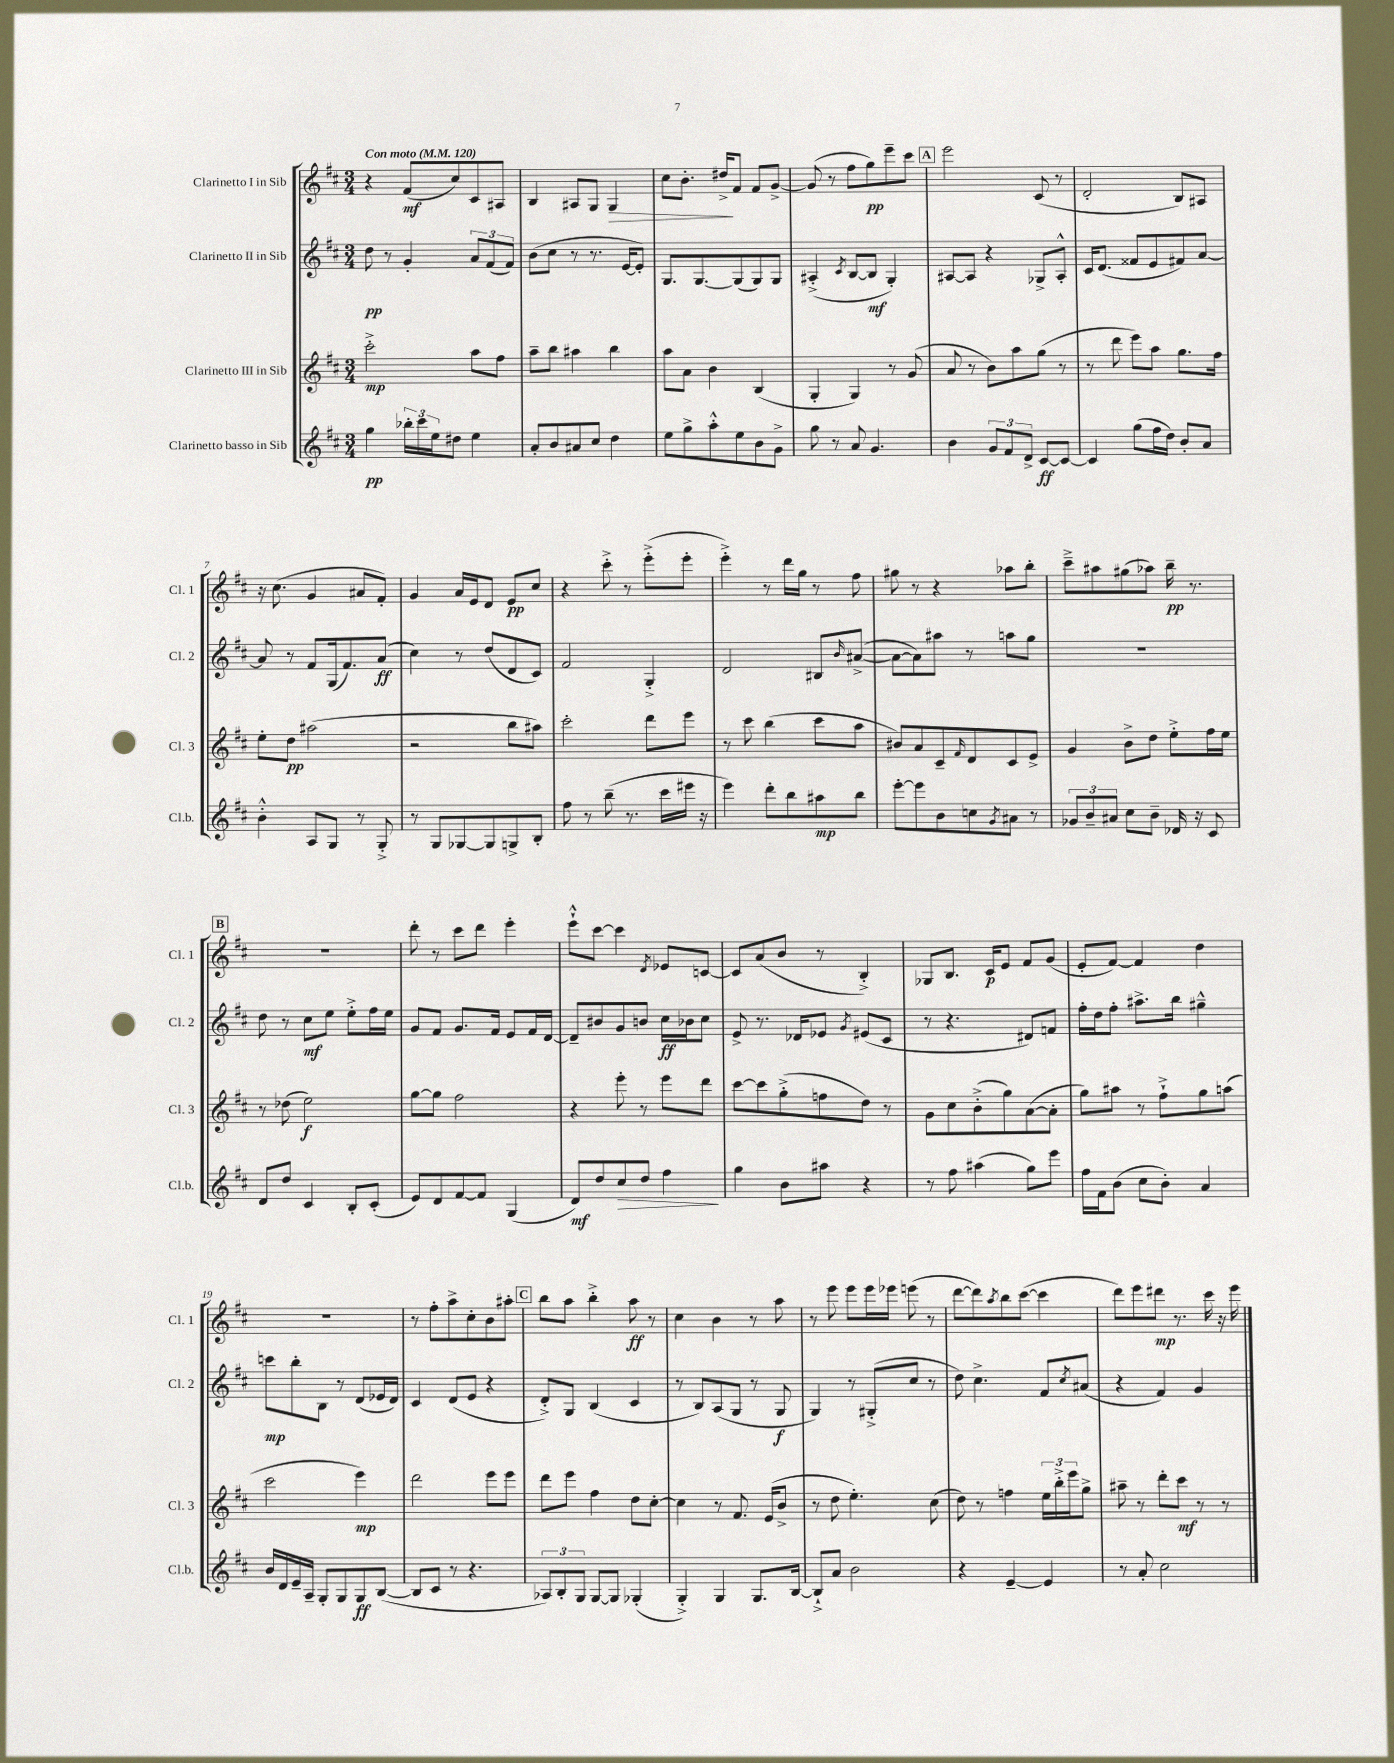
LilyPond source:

<<
\new StaffGroup <<
\new Staff = "s0" \with { instrumentName = "Clarinetto I in Sib" shortInstrumentName = "Cl. 1" } {
    \clef treble \key d \major \numericTimeSignature \time 3/4 \tempo "Con moto" 4 = 120
    r4 fis'8\mf( cis''8) cis'8 ais8 |
    b4 ais8 g8 g4\> |
    cis''8 b'8.-. dis''16->\! fis'8 fis'8 g'8~-> |
    g'8( r8 fis''8 g''8\pp) e'''8-- cis'''8 |
    \mark \markup { \box "A" } e'''2 cis'8( r8 |
    d'2-. b8) ais8 |
    r16 cis''8.( g'4 ais'8 fis'8-.) |
    g'4 a'16 e'16 d'8 e'8\pp cis''8 |
    r4 cis'''8-.-> r8 e'''8-.->( e'''8-. |
    e'''4-.->) r8 d'''16 g''16 r8 fis''8 |
    gis''8 r8 r4 aes''8 b''8-. |
    cis'''8---> ais''8 gis''8( aes''8) b''16--\pp r8. |
    \mark \markup { \box "B" } R2. |
    d'''8-. r8 cis'''8 d'''8 e'''4-. |
    e'''8-!-^ cis'''8~ cis'''4 \acciaccatura { d'8 } ees'8 c'8~ |
    c'8 a'8( b'8 r8 b4-.->) |
    ges8 b8. cis'16\p e'8 fis'8 g'8( |
    e'8-. fis'8~) fis'4 d''4 |
    R2. |
    r8 fis''8-. a''8-> cis''8-. b'8 ais''8-. |
    \mark \markup { \box "C" } b''8 a''8 b''4-.-> a''8\ff r8 |
    cis''4 b'4 r8 a''8 |
    r8 e'''8 e'''8 e'''16 ees'''16 e'''8( r8 |
    d'''8~ d'''8) \acciaccatura { a''8 } b''8 cis'''8~( cis'''4 |
    d'''8) e'''8 dis'''8\mp r8. cis'''16 r16 e'''16 \bar "|." |
}
\new Staff = "s1" \with { instrumentName = "Clarinetto II in Sib" shortInstrumentName = "Cl. 2" } {
    \clef treble \key d \major \numericTimeSignature \time 3/4
    d''8\pp r8 g'4-. \tuplet 3/2 { a'8 fis'8( fis'8) } |
    b'8( cis''8 r8 r8. e'16~ e'8-.) |
    g8. g8.~ g8( g8) g8 |
    ais4-.->( \acciaccatura { cis'8 } b8~ b8\mf g4-.) |
    \mark \markup { \box "A" } ais8~ ais8 r4 ges8-> ais8-.-^ |
    cis'16 d'8.( fisis'8 e'8 fis'8) a'8~ |
    a'8 r8 fis'8 g16( fis'8.) a'8\ff( |
    cis''4) r8 d''8( d'8 cis'8) |
    fis'2 g4-.-> |
    d'2 bis8 \grace { b'16 } ais'8~->( |
    ais'8~ ais'8) ais''8 r8 a''8 g''8 |
    R2. |
    \mark \markup { \box "B" } d''8 r8 cis''8\mf e''8 e''8-.-> fis''16 e''16 |
    g'8 fis'8 g'8. fis'16 e'8 fis'16 d'16~ |
    d'8-- bis'8 g'8 b'8 cis''16\ff bes'16 cis''8 |
    e'8-> r8. des'16 ees'8 \acciaccatura { g'8 } eis'8( cis'8 |
    r8 r4. dis'8) f'8 |
    fis''16-. d''16 fis''8-. ais''8.-> b''16 gis''4---^ |
    c'''8\mp b''8-. b8 r8 d'8( ees'16 d'16) |
    cis'4 d'8( e'8 r4 |
    \mark \markup { \box "C" } d'8-.->) g8 b4( cis'4 |
    r8 b8) a8( g8 r8 g8\f |
    g4) r8 gis8-.->( cis''8 r8 |
    d''8) cis''4.-> fis'8 \acciaccatura { cis''8 } ais'8( |
    r4 fis'4) g'4 \bar "|." |
}
\new Staff = "s2" \with { instrumentName = "Clarinetto III in Sib" shortInstrumentName = "Cl. 3" } {
    \clef treble \key d \major \numericTimeSignature \time 3/4
    cis'''2-.->\mp a''8 fis''8 |
    a''8-- b''8 ais''4 b''4 |
    a''8 a'8 b'4 b4( |
    g4-. g4) r8 g'8( |
    \mark \markup { \box "A" } a'8 r8 b'8) a''8 g''8( r8 |
    r8 d'''8 e'''8) a''8 g''8. fis''16 |
    e''8-. d''8\pp ais''2( |
    r2 b''8 ais''8) |
    cis'''2-. d'''8 e'''8 |
    r8 cis'''8 b''4( cis'''8 a''8 |
    bis'8) a'8 cis'8-- \grace { fis'16 } d'8 cis'8 e'8-> |
    g'4 b'8-> d''8 e''8-.-> fis''16 e''16 |
    \mark \markup { \box "B" } r8 des''8( e''2\f) |
    g''8~ g''8 fis''2 |
    r4 e'''8-. r8 e'''8 d'''8 |
    cis'''8~ cis'''8 g''8-.->( f''8 d''8) r8 |
    g'8 cis''8 b'8-.->( g''8) a'8~( a'8-. |
    g''8) ais''8 r8 fis''8-!-> g''8 a''8( |
    cis'''2 e'''4\mp) |
    d'''2 e'''8 e'''8 |
    \mark \markup { \box "C" } d'''8 e'''8 fis''4 d''8 cis''8~-. |
    cis''4 r8 fis'8. e'16( b'8-> |
    r8 d''8 e''4.-.) cis''8( |
    d''8) r8 f''4 \tuplet 3/2 { e''16 b''16-.-> e'''16 } g''8-> |
    ais''8-- r8 d'''8-. cis'''8\mf r8 r8 \bar "|." |
}
\new Staff = "s3" \with { instrumentName = "Clarinetto basso in Sib" shortInstrumentName = "Cl.b." } {
    \clef treble \key d \major \numericTimeSignature \time 3/4
    g''4\pp \tuplet 3/2 { bes''16-. cis'''16 e''16 } dis''8 e''4 |
    a'8-. b'8 ais'8 cis''8 d''4 |
    e''8 g''8-> a''8-.-^ e''8 b'8 g'8-> |
    g''8 r8 a'8 g'4. |
    \mark \markup { \box "A" } b'4 \tuplet 3/2 { g'8 fis'8 d'8-> } cis'8~\ff cis'8~ |
    cis'4 g''8( fis''16 d''16) b'8-. a'8 |
    b'4-.-^ a8 g8 r8 g8-.-> |
    r8 g8 ges8~ ges8 g8-> b8-. |
    fis''8 r8 b''8--( r8. cis'''16 eis'''16 r16 |
    e'''4) d'''8-. b''8 ais''8\mp b''8 |
    e'''8~-. e'''8 b'8 c''8 \acciaccatura { g'8 } ais'8 r8 |
    \tuplet 3/2 { ges'8 b'8-- ais'8 } cis''8 b'8-- des'16 r16 cis'8 |
    \mark \markup { \box "B" } d'8 d''8 cis'4 b8-. cis'8-.( |
    e'8) d'8 fis'8~ fis'8 g4( |
    d'8\mf) d''8 cis''8\> d''8 fis''4\! |
    g''4 b'8 ais''8 r4 |
    r8 fis''8 ais''4( g''8) e'''8 |
    fis''16 fis'16 b'8( cis''8 b'8-.) a'4 |
    b'16 d'16 e'16-- a16-- g8-. g8 g8\ff b8~( |
    b8 cis'8 r8 r4. |
    \mark \markup { \box "C" } \tuplet 3/2 { aes8) b8-. g8 } g8~ g8 ges4-.( |
    g4-.->) g4 g8. b16~ |
    b8-!-> a'8 b'2 |
    r4 e'4~-- e'4 |
    r8 a'8-. cis''2 \bar "|." |
}
>>
>>
